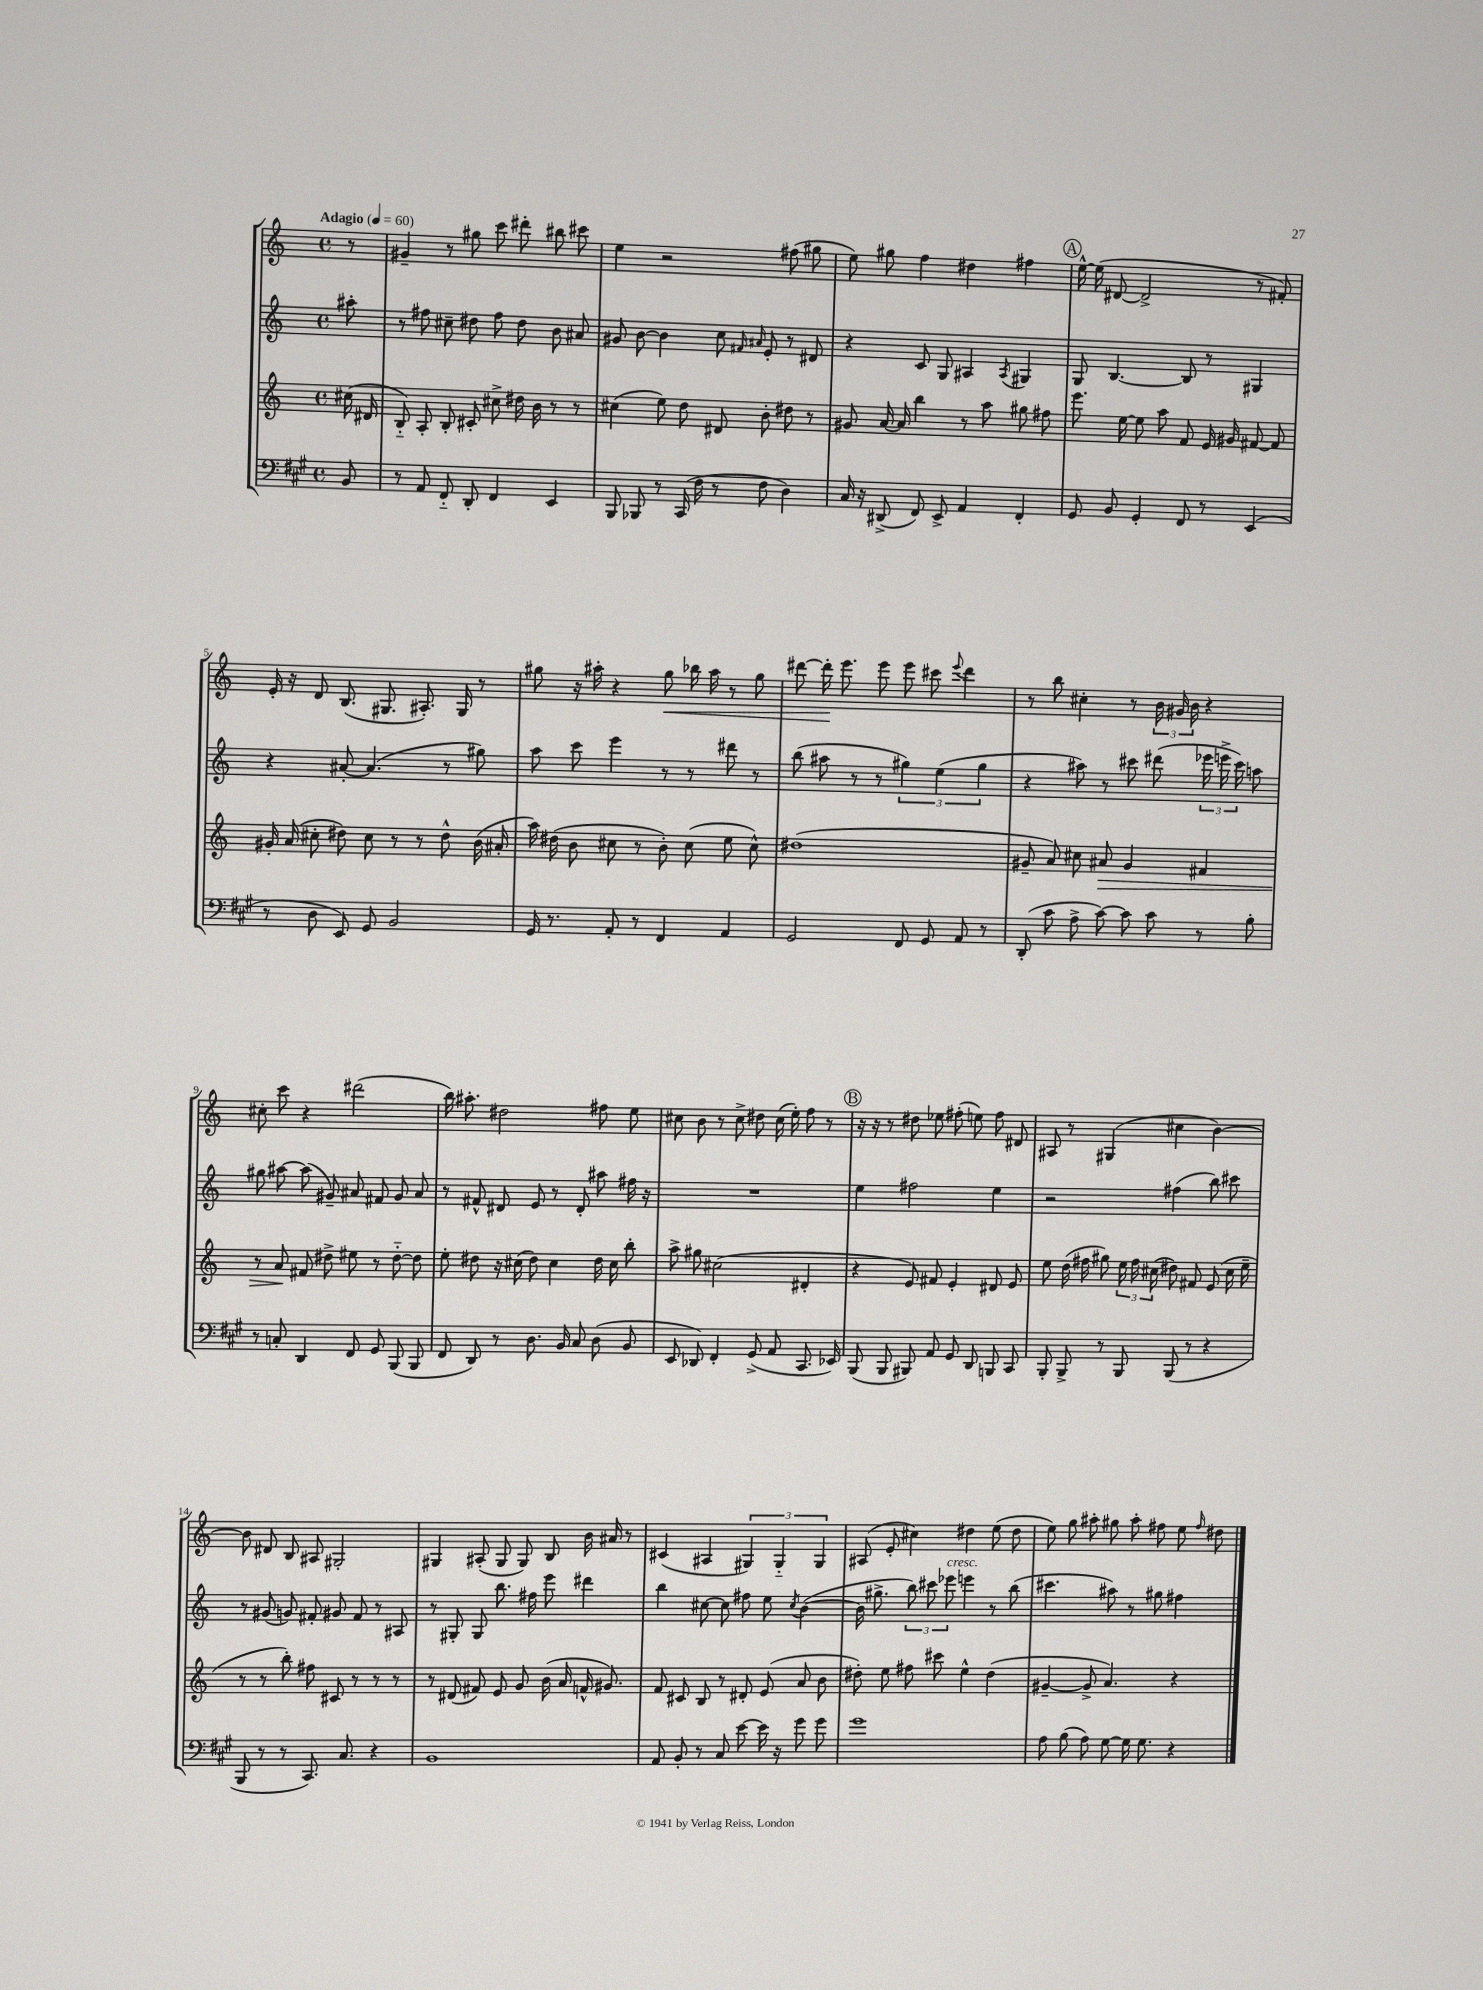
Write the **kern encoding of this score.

**kern	**kern	**dynam	**kern	**kern	**dynam
*part4	*part3	*part3	*part2	*part1	*part1
*staff4	*staff3	*staff3	*staff2	*staff1	*staff1
*clefF4	*clefG2	*	*clefG2	*clefG2	*
*k[f#c#g#]	*k[]	*	*k[]	*k[]	*
*M4/4	*M4/4	*	*M4/4	*M4/4	*
*met(c)	*met(c)	*	*met(c)	*met(c)	*
*MM60	*MM60	*	*MM60	*MM60	*
=	=	=	=	=	=
!	!	!	!	!LO:TX:a:B:t=Adagio	!
8BB/	(16cc#X\	.	8aa#X'\	8r	.
.	16d#X/	.	.	.	.
=1	=1	=1	=1	=1	=1
8r	8B/)	.	8r	4g#X~/	.
8AA/	8A'/	.	8ff#X\	.	.
8FF#/	8B'/	.	8cc#X~\	8r	.
8DD'/	8c#X'/	.	8dd#X\	8gg#X\	.
4FF#/	8cc#X^\	.	8ff#\	8ccc\	.
.	16dd#X\	.	8dd#\	8ddd#X'\	.
.	16b\	.	.	.	.
4EE/	8r	.	8b\	8bb#X\	.
.	8r	.	8a#X/	8ccc#X\	.
=2	=2	=2	=2	=2	=2
8BBB/	(4cc#X\	.	8g#X/	4ee\	.
8BBB-X/	.	.	[8b\	.	.
8r	8ee\)	.	4b\]	2r	.
(16CC#/	8dd\	.	.	.	.
16F#\	.	.	.	.	.
8r	8d#X/	.	8cc\	.	.
.	.	.	16qqf#X/	.	.
.	.	.	16qqa#X/	.	.
8F#\	8b'\	.	8e'/	.	.
4D\)	8dd#X\	.	8r	(8ff#X\	.
.	8r	.	8d#X/	8gg#X\	.
=3	=3	=3	=3	=3	=3
16C#/	8g#X/	.	4r	8ee\)	.
16r	.	.	.	.	.
(8DD#X^/	[16a/	.	.	8gg#X\	.
.	16a/]	.	.	.	.
8FF#/)	4bb\	.	8c/	4ff\	.
8EE^/	.	.	8G/	.	.
4AA/	8r	.	4A#X/	4dd#X\	.
.	8aa\	.	.	.	.
.	.	.	8qA#/	.	.
4FF#'/	8gg#X\	.	4G#X/	4ff#X\	.
.	8ff#X\	.	.	.	.
!!LO:REH:place=s1:t=A
=4	=4	=4	=4	=4	=4
8GG#/	8.eee\	.	8G/	[16ee^^\	.
.	.	.	.	(16ee\]	.
8BB/	.	.	[4.B/	[8d#X/	.
.	[16ee\	.	.	.	.
4GG#'/	8ee\]	.	.	2d#^/]	.
.	8aa\	.	.	.	.
8FF#/	8f/	.	8B/]	.	.
8r	16e/	.	8r	.	.
.	16g#X/	.	.	.	.
(4EE/	[8f#X/	.	4G#X/	8r	.
.	8f#/]	.	.	8f#X'/)	.
!!LO:LB:g=z
=5	=5	=5	=5	=5	=5
8r	16g#X'/	.	4r	16e'/	.
.	(16a/	.	.	16r	.
8D\	8cc#X'\	.	.	8d/	.
8EE/)	8dd#X\)	.	[8a#X'/	(8.B/	.
8GG#/	8cc#\	.	(4.a#/]	.	.
.	.	.	.	8.G#X/	.
2BB/	8r	.	.	.	.
.	8r	.	.	8.A#X'/)	.
.	8dd#^^\	.	8r	.	.
.	.	.	.	16G#/	.
.	(16b\	.	8gg#X\)	8r	.
.	16a#X'/	.	.	.	.
=6	=6	=6	=6	=6	=6
16GG#/	16aa\)	.	8aa\	8gg#X\	.
8.r	(16dd#X\	.	.	.	.
.	8b\	.	8ccc\	16r	.
.	.	.	.	16aa#X'\	.
8AA'/	8cc#X\	.	4eee\	4r	.
8r	8r	.	.	.	.
!	!	!	!	!	!LO:HP:b
4FF#/	8b'\)	.	8r	8gg#\	<
.	(8cc#\	.	8r	16bb-X\	.
.	.	.	.	16aa#\	.
4AA/	8ee\	.	8ddd#X\	8r	.
.	8cc#^^\)	.	8r	8gg#\	.
=7	=7	=7	=7	=7	=7
2GG#/	(1dd#X	.	(8bb\	[8ddd#X\	.
.	.	.	8aa#X\	16ddd#'\]	.
.	.	.	.	8.eee\	[
.	.	.	8r	.	.
.	.	.	8r	8eee\	.
8FF#/	.	.	6gg#X\)	8eee\	.
8GG#/	.	.	.	8ccc#X\	.
.	.	.	(6ee\	.	.
.	.	.	.	8qqeee/	.
8AA/	.	.	.	4ddd#\	.
.	.	.	6gg#\	.	.
8r	.	.	.	.	.
=8	=8	=8	=8	=8	=8
(8DD'/	8g#X~/	.	4r	8r	.
8c#\	8a/)	.	.	8bb\	.
8A^\	8cc#X\	.	8aa#X\)	4cc#X'\	.
!	!	!LO:HP:b	!	!	!
[8c#\)	8a#X/	>	8r	.	.
8c#\]	4g#/	.	8ccc#X\	8r	.
8c#\	.	.	(8ddd#X\	24b\	.
.	.	.	.	24g#X/	.
.	.	.	.	24b\	.
8r	4f#X/	.	24eee-X\	4r	.
.	.	.	24eeen^\	.	.
.	.	.	24ccc#\)	.	.
8B'\	.	.	8aan\	.	.
!!LO:LB:g=z
=9	=9	=9	=9	=9	=9
8r	8r	.	8gg#X\	8cc#X'\	.
8Cn'/	8a/	.	[8aa#X\	8ccc\	.
4DD/	8f#X/	]	(8aa#\]	4r	.
.	8dd#X^\	.	8g#X~/)	.	.
8FF#/	8ee#X\	.	8a#X/	(2ddd#X\	.
8GG#/	8r	.	8f#X/	.	.
(8BBB/	[8dd#\	.	8g#/	.	.
8BBB/	8dd#\]	.	8a#/	.	.
=10	=10	=10	=10	=10	=10
8FF#/	8ee'\	.	8r	16bb\)	.
.	.	.	.	8.aa#X'\	.
8DD/)	8dd#X\	.	8f#X^^/	.	.
8r	16r	.	8d#X/	2dd#X\	.
.	(16cc#X\	.	.	.	.
8.D\	8dd#\)	.	8e/	.	.
.	4cc#\	.	8r	.	.
16BB/	.	.	.	.	.
8C#/	.	.	8d#'/	.	.
(8D\	16dd#\	.	8aa#X\	8ff#X\	.
.	16cc#\	.	.	.	.
8BB/	8bb'\	.	16ff#X\	8ee\	.
.	.	.	16r	.	.
=11	=11	=11	=11	=11	=11
8EE/	8aa^\	.	1r	8cc#X\	.
8DD-X/)	8gg#X\	.	.	8b\	.
4FF#'/	(2cc#X\	.	.	8r	.
.	.	.	.	8cc#^\	.
(8GG#^/	.	.	.	8dd#X\	.
8AA/	.	.	.	(16cc#\	.
.	.	.	.	16ee'\)	.
8.CC#/	4d#X'/	.	.	8ff\	.
.	.	.	.	8r	.
16EE-X/)	.	.	.	.	.
!!LO:REH:place=s1:t=B
=12	=12	=12	=12	=12	=12
(8BBB/	4r	.	4ee\	16r	.
.	.	.	.	16r	.
8BBB/	.	.	.	8r	.
8BBB#X/)	8e/)	.	2ff#X\	8dd#X\	.
8AA/	8f#X/	.	.	8ee-X\	.
8GG#/	4e'/	.	.	(8ff#X'\	.
8DD/	.	.	.	8een\)	.
8BBBn/	8d#X/	.	4ee\	8ff#\	.
8CC#/	8e/	.	.	8d#X/	.
=13	=13	=13	=13	=13	=13
8BBB'/	8ee\	.	2r	8A#X/	.
8BBB^/	(16dd\	.	.	8r	.
.	16ff#X\	.	.	.	.
8r	8gg#X\)	.	.	(4G#X/	.
8BBB/	24ee\	.	.	.	.
.	24ff#\	.	.	.	.
.	(24cc#X\	.	.	.	.
(8BBB/	8dd#X\)	.	(4ff#X\	4cc#X\	.
8r	8f#X/	.	.	.	.
4r	(8e/	.	8bb\)	[4b\)	.
.	16cc#\	.	8ccc#X\	.	.
.	16ee~\	.	.	.	.
!!LO:LB:g=z
=14	=14	=14	=14	=14	=14
8BBB/	8r	.	8r	8b\]	.
8r	8r	.	(8g#X/	8d#X/	.
8r	8bb'\)	.	8gn/)	8B/	.
8.CC#/)	8ff#X\	.	8f#X'/	8A#X/	.
.	8c#X/	.	8g#X/	2G#X'/	.
8.C#/	.	.	.	.	.
.	8r	.	8f#/	.	.
4r	8r	.	8r	.	.
.	8r	.	8A#X/	.	.
=15	=15	=15	=15	=15	=15
1BB	8r	.	8r	4G#X/	.
.	(8d#X/	.	8G#X'/	.	.
.	8f#X/)	.	8G#/	(8A#X'/	.
.	8e/	.	8.bb\	8G#/	.
.	8g/	.	.	8G#/)	.
.	.	.	16ff#X\	.	.
.	(16b\	.	8eee\	8B/	.
.	16a/	.	.	.	.
.	16fn^^/	.	4ddd#X\	16b\	.
.	8.g#X/)	.	.	16a#X/	.
.	.	.	.	8r	.
=16	=16	=16	=16	=16	=16
8AA/	8f/	.	4bb\	(4c#X/	.
8BB'/	8c#X/	.	.	.	.
8r	8B/	.	[8cc#X\	4A#X/	.
8C#/	8r	.	8cc#\]	.	.
[8e\	8d#X'/	.	8ff#X\	6G#X/)	.
16e\]	(8e/	.	8ee\	.	.
.	.	.	.	6G#/	.
16r	.	.	.	.	.
.	.	.	8qcc#/	.	.
8g#\	8a/	.	([4b\	.	.
.	.	.	.	6G#/	.
8g#\	8b\	.	.	.	.
=17	=17	=17	=17	=17	=17
1g#	8dd#X'\)	.	16b\]	(8A#X/	.
.	.	.	8.gg#X^\	.	.
.	8ee\	.	.	8e'/	.
.	8ff#X\	.	12bb\)	4cc#X\)	.
.	.	.	12ccc#X\	.	.
.	8ccc#X\	.	.	.	.
!	!	!	!LO:TX:a:i:t=cresc.	!	!
.	.	.	12eee-X\	.	.
.	4ee^^\	.	4eeen\	4dd#X\	.
.	(4dd#\	.	8r	(8ee\	.
.	.	.	(8bb\	8dd#\	.
=18	=18	=18	=18	=18	=18
8A\	[4g#X~/	.	4.ccc#X\	8ee\)	.
(8B\	.	.	.	8gg\	.
8A\)	8g#^/]	.	.	8aa#X'\	.
[8G#\	4.a/)	.	8aa#X\)	8gg#X\	.
16G#\]	.	.	8r	8aa#'\	.
8.G#\	.	.	.	.	.
.	.	.	8gg#X\	8ff#X\	.
4r	4r	.	4ff#X\	8ee\	.
.	.	.	.	16qqff#/	.
.	.	.	.	8dd#X\	.
==	==	==	==	==	==
*-	*-	*-	*-	*-	*-
